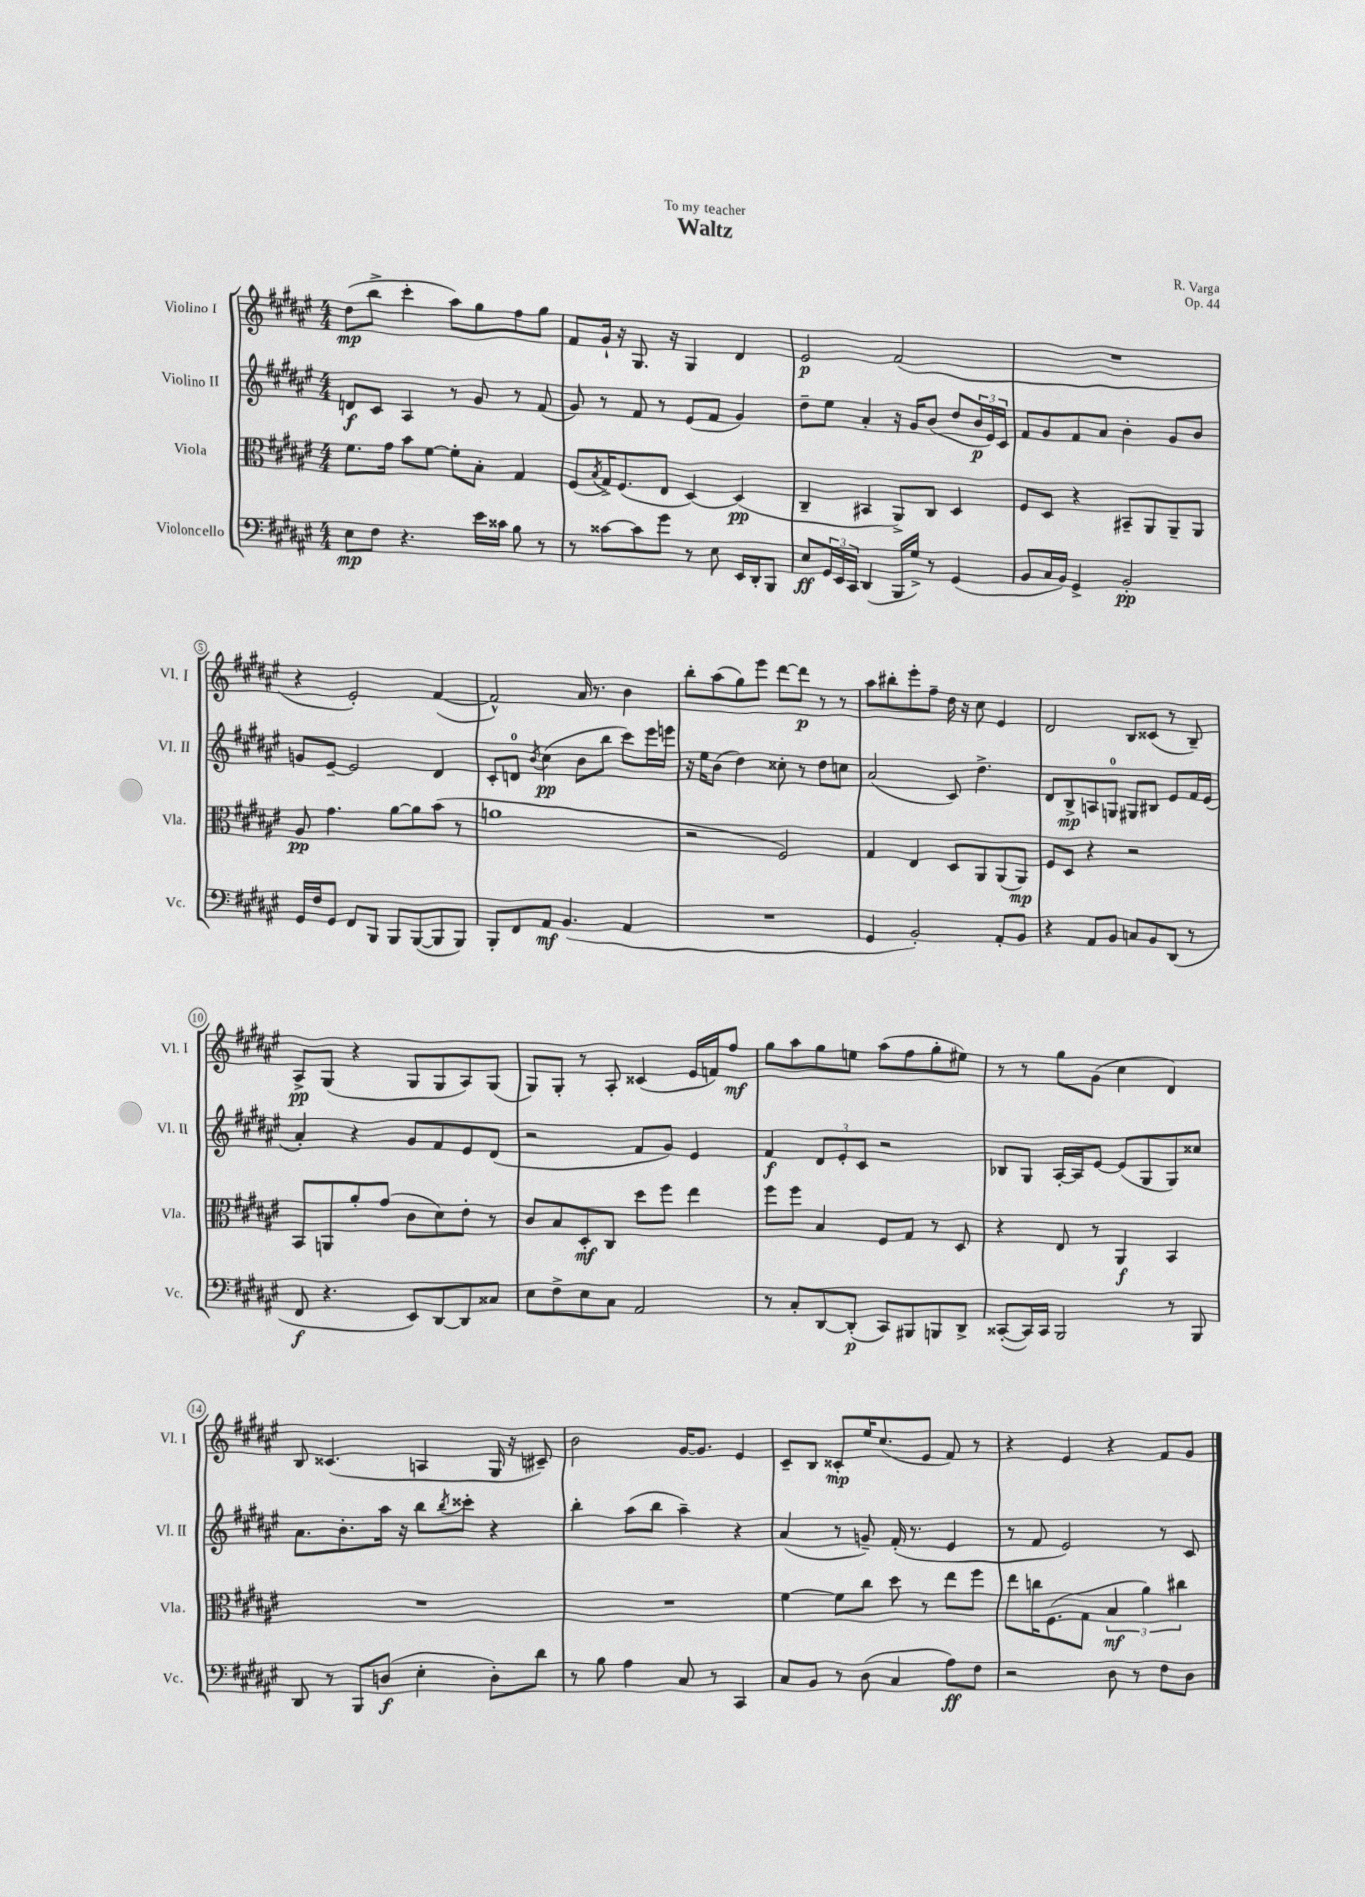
\header { title = "Waltz" composer = "R. Varga" dedication = "To my teacher" opus = "Op. 44" }
<<
\new StaffGroup <<
\new Staff = "s0" \with { instrumentName = "Violino I" shortInstrumentName = "Vl. I" } {
    \clef treble \key fis \major \numericTimeSignature \time 4/4
    dis''8\mp( b''8-> cis'''4-. ais''8) gis''8 fis''8 gis''8 |
    fis'8 gis'16-! r16 gis8. r16 gis4 dis'4 |
    eis'2\p fis'2( |
    R1 |
    r4 eis'2-.) fis'4~( |
    fis'2-^) ais'16 r8. b'4 |
    b''8-. ais''8( gis''8) eis'''8 dis'''8~ dis'''8\p r8 r8 |
    ais''8 bis''8-. eis'''8-. fis''8-- dis''16 r16 cis''8 eis'4 |
    dis'2 b8 cisis'8( r8 b8--) |
    ais8->\pp gis8( r4 gis8 gis8 ais8) gis8( |
    gis8) gis8-. r8 ais8-. cisis'4( eis'16 f'16) fis''8\mf |
    gis''8 ais''8 gis''8 e''8 ais''8( fis''8 gis''8-. eis''8) |
    r8 r8 gis''8 gis'8( cis''4 dis'4) |
    b8 cisis'4.( a4 gis16 r16 cis'8--) |
    b'2 gis'16~ gis'8. eis'4 |
    cis'8-- b8 cisis'8-.\mp eis''16 cis''8.( eis'8 fis'8) r8 |
    r4 eis'4 r4 fis'8 gis'8 \bar "|." |
}
\new Staff = "s1" \with { instrumentName = "Violino II" shortInstrumentName = "Vl. II" } {
    \clef treble \key fis \major \numericTimeSignature \time 4/4
    d'8\f cis'8 ais4 r8 gis'8 r8 fis'8( |
    gis'8) r8 fis'8 r8 eis'8( fis'8 gis'4) |
    dis''8-- eis''8 ais'4-. r16 gis'16 b'8( dis''8 \tuplet 3/2 { b'16\p eis'16) cis'16 } |
    fis'8 gis'8 fis'8 ais'8 b'4-. gis'8 b'8 |
    g'8 eis'8~-- eis'2 dis'4 |
    cis'8-. d'8-0 \acciaccatura { b'8 } cis''4\pp( b'8 b''8 cis'''8) eis'''16 e'''16 |
    r16 eis''16 b'8( dis''4) cisis''8-. r8 dis''8 c''8 |
    ais'2( cis'8) dis''4.-> |
    dis'8 b8->\mp a8 g8-0 gis8 bis8 eis'8 fis'16 eis'16( |
    ais'4-.) r4 gis'8 fis'8 eis'8 dis'8( |
    r2 fis'8 gis'8) eis'4 |
    fis'4\f \tuplet 3/2 { dis'8 eis'8-. cis'8 } r2 |
    bes8 gis8 ais16~-. ais16 eis'8~ eis'8( gis8 gis8) cisis''8 |
    ais'8. b'8.-. ais''16 r16 b''8 \acciaccatura { b''8 } cisis'''8-. r4 |
    b''4-. ais''8( b''8 ais''4--) r4 |
    ais'4( r8 g'8--) fis'16-.( r8. eis'4 |
    r8 fis'8 eis'2) r8 cis'8 \bar "|." |
}
\new Staff = "s2" \with { instrumentName = "Viola" shortInstrumentName = "Vla." } {
    \clef alto \key fis \major \numericTimeSignature \time 4/4
    fis'8. gis'16 b'8 fis'8~ fis'8-. b8-. gis4 |
    fis8( \acciaccatura { b8 } gis16->) fis8.( eis8 dis4~) dis4\pp( |
    cis4-- bis,4 ais,8->) cis8 dis4 |
    fis8 dis8 r4 bis,8-- ais,8 ais,8-- ais,8 |
    ais8\pp gis'4. ais'8~ ais'8 b'8( r8 |
    a'1 |
    r2 fis2) |
    gis4 eis4 dis8 ais,8 ais,8( ais,8\mp) |
    fis8 dis8 r4 r2 |
    b,8 a,8 ais'8-. gis'8( cis'8 dis'8) eis'8-. r8 |
    cis'8 b8 dis8-.\mf cis8 dis''8 fis''8 eis''4 |
    fis''8 fis''8 b4 fis8 gis8 r8 dis8 |
    r4 eis8 r8 ais,4\f b,4 |
    R1 |
    R1 |
    fis'4~ fis'8 cis''8 dis''8 r8 eis''8 fis''8 |
    eis''8 c''16 fis8.( gis8 \tuplet 3/2 { b4\mf ais'4) cis''4 } \bar "|." |
}
\new Staff = "s3" \with { instrumentName = "Violoncello" shortInstrumentName = "Vc." } {
    \clef bass \key fis \major \numericTimeSignature \time 4/4
    eis8\mp fis8 r4. eis'16 cisis'16 b8 r8 |
    r8 cisis'8~ cisis'8 gis'8 r8 eis8 eis,16 dis,16-. b,,8 |
    eis8\ff \tuplet 3/2 { gis,16 eis,16 cis,16 } dis,4( b,,16 gis16->) r8 gis,4( |
    b,8 cis16 b,16) gis,4-> b,2-.\pp |
    gis,16 fis16 gis,8 fis,8 b,,8 b,,8 b,,8~( b,,8 b,,8) |
    b,,8-. fis,8 ais,8\mf b,4.( ais,4 |
    R1 |
    gis,4 b,2-.) ais,8-. b,8 |
    r4 ais,8 b,8 c8 b,8 dis,8( r8 |
    fis,8\f r4. eis,8) dis,8~ dis,8 cisis8 |
    eis8 fis8-> eis8 cis8 ais,2 |
    r8 cis8-. dis,8~ dis,8-.\p( cis,8) bis,,8 b,,8 dis,8-> |
    cisis,8~-.( cisis,16) cisis,16 b,,2 r8 b,,8 |
    dis,8 r8 b,,8 d8\f( eis4-. d8-.) dis'8 |
    r8 b8 ais4 cis8 r8 cis,4 |
    cis8 b,8 r8 dis8( cis4 ais8\ff) fis8 |
    r2 dis8 r8 fis8 dis8 \bar "|." |
}
>>
>>
\layout { \context { \Score \override BarNumber.stencil = #(make-stencil-circler 0.1 0.3 ly:text-interface::print) } }
